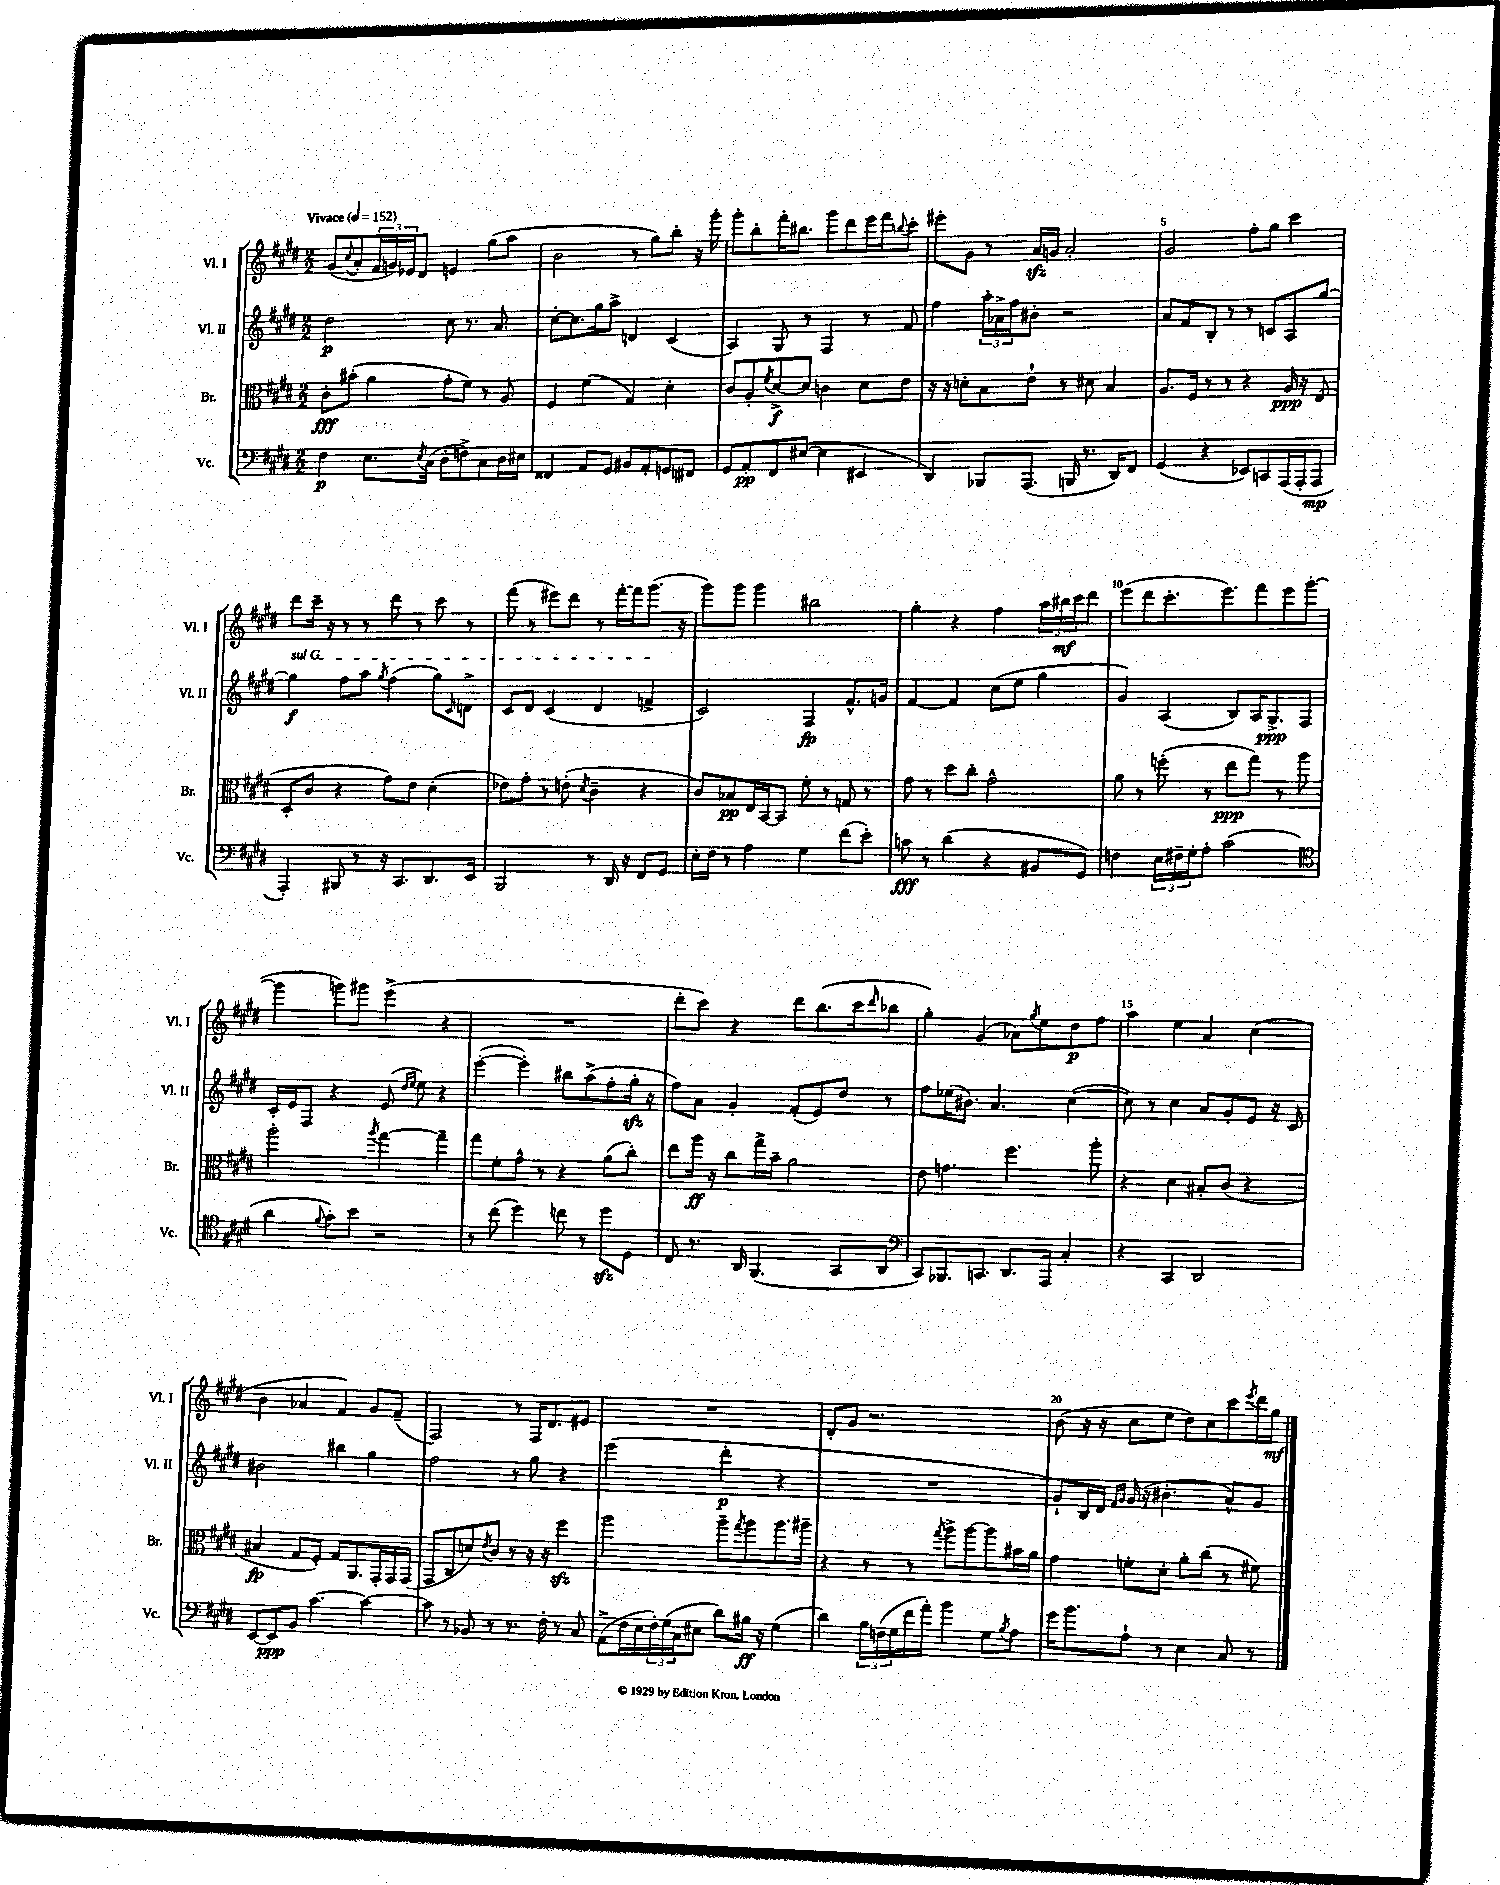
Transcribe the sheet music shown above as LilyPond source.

<<
\new StaffGroup <<
\new Staff = "s0" \with { instrumentName = "Vl. I" shortInstrumentName = "Vl. I" } {
    \clef treble \key e \major \numericTimeSignature \time 2/2 \tempo "Vivace" 4 = 152
    gis'8( \appoggiatura { cis''8 } a'8-. \tuplet 3/2 { fis'16 g'16) ees'16 } dis'8 e'4 gis''8( a''8 |
    b'2 r8 gis''8) b''8-. r16 gis'''16-. |
    gis'''8-. b''8-. fis'''16-. bis''8. gis'''8 dis'''8 e'''16 fis'''16 \appoggiatura { b''8 } cis'''8-. |
    eis'''8-. gis'8 r8 a'16\sfz g'16 a'2-. |
    gis'2 fis''8-. gis''8 cis'''4 |
    dis'''8 cis'''16-- r16 r8 r8 dis'''8 r8 cis'''8 r8 |
    fis'''8( r8 eis'''8) dis'''8 r8 fis'''16~-. fis'''16 gis'''8.( r16 |
    gis'''8) gis'''8 gis'''4 bis''2 |
    gis''4-. r4 fis''4 \tuplet 3/2 { a''16 bis''16\mf cis'''16 } dis'''8 |
    e'''8( dis'''8 cis'''8.-. e'''8.) fis'''8 e'''8 gis'''8~( |
    gis'''4 g'''8) gis'''8 e'''4->( r4 |
    R1 |
    dis'''8-. cis'''8) r4 dis'''8 b''8.( cis'''16 \grace { dis'''16 } bes''8 |
    gis''4-.) gis'4( aes'8) \acciaccatura { gis''8 } e''8 dis''8\p fis''8 |
    a''4 e''4 a'4 cis''4( |
    b'4 aes'4 fis'4) gis'8 fis'8--( |
    fis2) r8 fis16 dis'8. eis'8 |
    R1 |
    dis'8-. gis'8 r2. |
    b'8( r16 r16 cis''8 e''8 dis''8) cis''8 cis'''8 \acciaccatura { e'''8 } dis'''16 gis''16\mf \bar "|." |
}
\new Staff = "s1" \with { instrumentName = "Vl. II" shortInstrumentName = "Vl. II" } {
    \clef treble \key e \major \numericTimeSignature \time 2/2
    dis''2\p cis''8 r8. a'8. |
    cis''8~-. cis''8. gis''16 a''8-> d'4 cis'4( |
    a4) gis8 r8 fis4 r8 fis'8 |
    fis''4 \tuplet 3/2 { a''16-. aes'16-> fis''16 } bis'8-. r2 |
    a'8 fis'8 b8-. r8 r8 c'8 a8 gis''8~ |
    \once \override TextSpanner.bound-details.left.text = \markup { \italic "sul G" } gis''4\f\startTextSpan fis''8 a''8 \acciaccatura { gis''8 } fis''4( gis''8) \grace { cis'16 } d'8-> |
    cis'8 dis'8 cis'4( dis'4 f'4->\stopTextSpan |
    cis'2) fis4\fp fis'8.-^ g'16 |
    fis'4~ fis'4 cis''8( e''8 gis''4 |
    gis'4) a4( b8) a16 gis8.->\ppp fis8 |
    cis'16-. e'16 fis8 r4 e'8( \grace { dis''16 e''16 } e''8) r4 |
    e'''4~-.( e'''4-.) bis''8 a''8->( fis''8-. gis''16-.\sfz r16 |
    fis''8) a'8 gis'4-. fis'8-.( e'8) dis''8 r8 |
    fis''8 ees''16( bis'8.) a'4. cis''4~( |
    cis''8) r8 cis''4 a'8 gis'8-. e'8 r16 cis'16 |
    bis'2 bis''4 gis''4 |
    fis''2 r8 gis''8 r4 |
    e'''2( dis'''4-.\p r4 |
    R1 |
    gis'8-!) b16 dis'16 \grace { fis'16 gis'16 } gis'16( r16 bis'4.-. a'8-^) gis'8 \bar "|." |
}
\new Staff = "s2" \with { instrumentName = "Br." shortInstrumentName = "Br." } {
    \clef alto \key e \major \numericTimeSignature \time 2/2
    cis'8-.\fff bis'8-.( a'4 gis'8-. fis'8) r8 a8 |
    fis4 fis'4( gis4) dis'4-. |
    cis'8 a8-. \acciaccatura { fis'8 } dis'8~->\f dis'8 c'4 dis'8 e'8 |
    r16 r16 d'8-. b8 e'8-! r8 dis'8 b4 |
    a8. fis16 r8 r8 r4 a16\ppp r16 e8( |
    dis8-. cis'8 r4 gis'8) e'8 dis'4-.( |
    ees'8) gis'8-. r8 e'8-.( \acciaccatura { dis'8 } cis'4-- r4 |
    cis'8) bes8\pp e16 b,16~ b,8 fis'8-. r8 g8 r8 |
    gis'8 r8 dis''8 cis''8-. gis'2-^ |
    a'8 r8 f''8-.( r8 e''8\ppp gis''8) r8 a''8 |
    a''2-. \acciaccatura { a''8 } gis''4~ gis''4-- |
    gis''8 fis'8-. gis'8-^ r8 r4 a'8( cis''8-.) |
    e''8 a''16\ff r16 cis''8 gis''16-> b'16-- a'2 |
    e'8 g'4. fis''4. a''8-. |
    r4 dis'4 bis8-. cis'8( r4 |
    bis4\fp gis8 fis8-.) gis8 a,8. gis,16-. gis,16 gis,16( |
    gis,8 cis8 d'8) \acciaccatura { e'8 } cis'8 r8 r16 r16 fis''4\sfz |
    a''2 a''8-- \acciaccatura { gis''8 } a''8 a''8. ais''16-- |
    r4 r8 r8 \acciaccatura { gis''8 } a''8-> a''8~ a''8 bis'16 a'16 |
    gis'4 f'8-. dis'8-. a'8-. cis''8( r8 fis'8) \bar "|." |
}
\new Staff = "s3" \with { instrumentName = "Vc." shortInstrumentName = "Vc." } {
    \clef bass \key e \major \numericTimeSignature \time 2/2
    fis4\p e8. \acciaccatura { e8 } cis16( dis8-. f8->) cis8 dis16 eis16 |
    fisis,4 a,8 gis,8 bis,8 a,8-. g,8 fis,8 |
    gis,8 a,8-.\pp fis,8 eis8~( eis4 eis,4 |
    dis,4) bes,,8 a,,8.( b,,16 r8. dis,16) fis,8 |
    gis,4( r4 ees,8) c,8 a,,16( a,,16-. a,,8\mp |
    a,,4-.) bis,,8 r8 r16 cis,8. dis,8. e,16 |
    b,,2 r8 dis,16 r16 fis,8 gis,8 |
    e16-. fis16 r8 a4 gis4 fis'8( e'8-.) |
    c'8\fff r8 dis'4( r4 bis,8 gis,8) |
    f4 \tuplet 3/2 { e16 fis16-- gis16-. } a8-. cis'2( |
    \clef tenor a'4 \appoggiatura { fis'8 } gis'8-.) b'8 r2 |
    r8 cis''8( dis''4) c''8 r8 dis''8\sfz dis8 |
    cis8 r8. a,16 fis,4.( gis,8 a,8 |
    \clef bass cis,8) bes,,8. c,8. dis,8. a,,16 cis4-. |
    r4 cis,4 dis,2 |
    e,8~ e,8\ppp b,8 cis'4.~ cis'4~ |
    cis'8 r8 bes,8 r8 r8. fis16-. r8 cis8 |
    a,8->( fis16 e16 \tuplet 3/2 { fis16-.) gis16( cis16 } eis8 dis'8) bis16\ff r16 gis4( |
    dis'4) \tuplet 3/2 { b16 f16( gis16 } fis'16 a'16-.) b'4 gis8 \acciaccatura { b8 } a8 |
    gis'16 b'8. a8-! r8 e4 cis8 r8 \bar "|." |
}
>>
>>
\layout { \context { \Score \override BarNumber.break-visibility = ##(#f #t #t) barNumberVisibility = #(every-nth-bar-number-visible 5) } }
